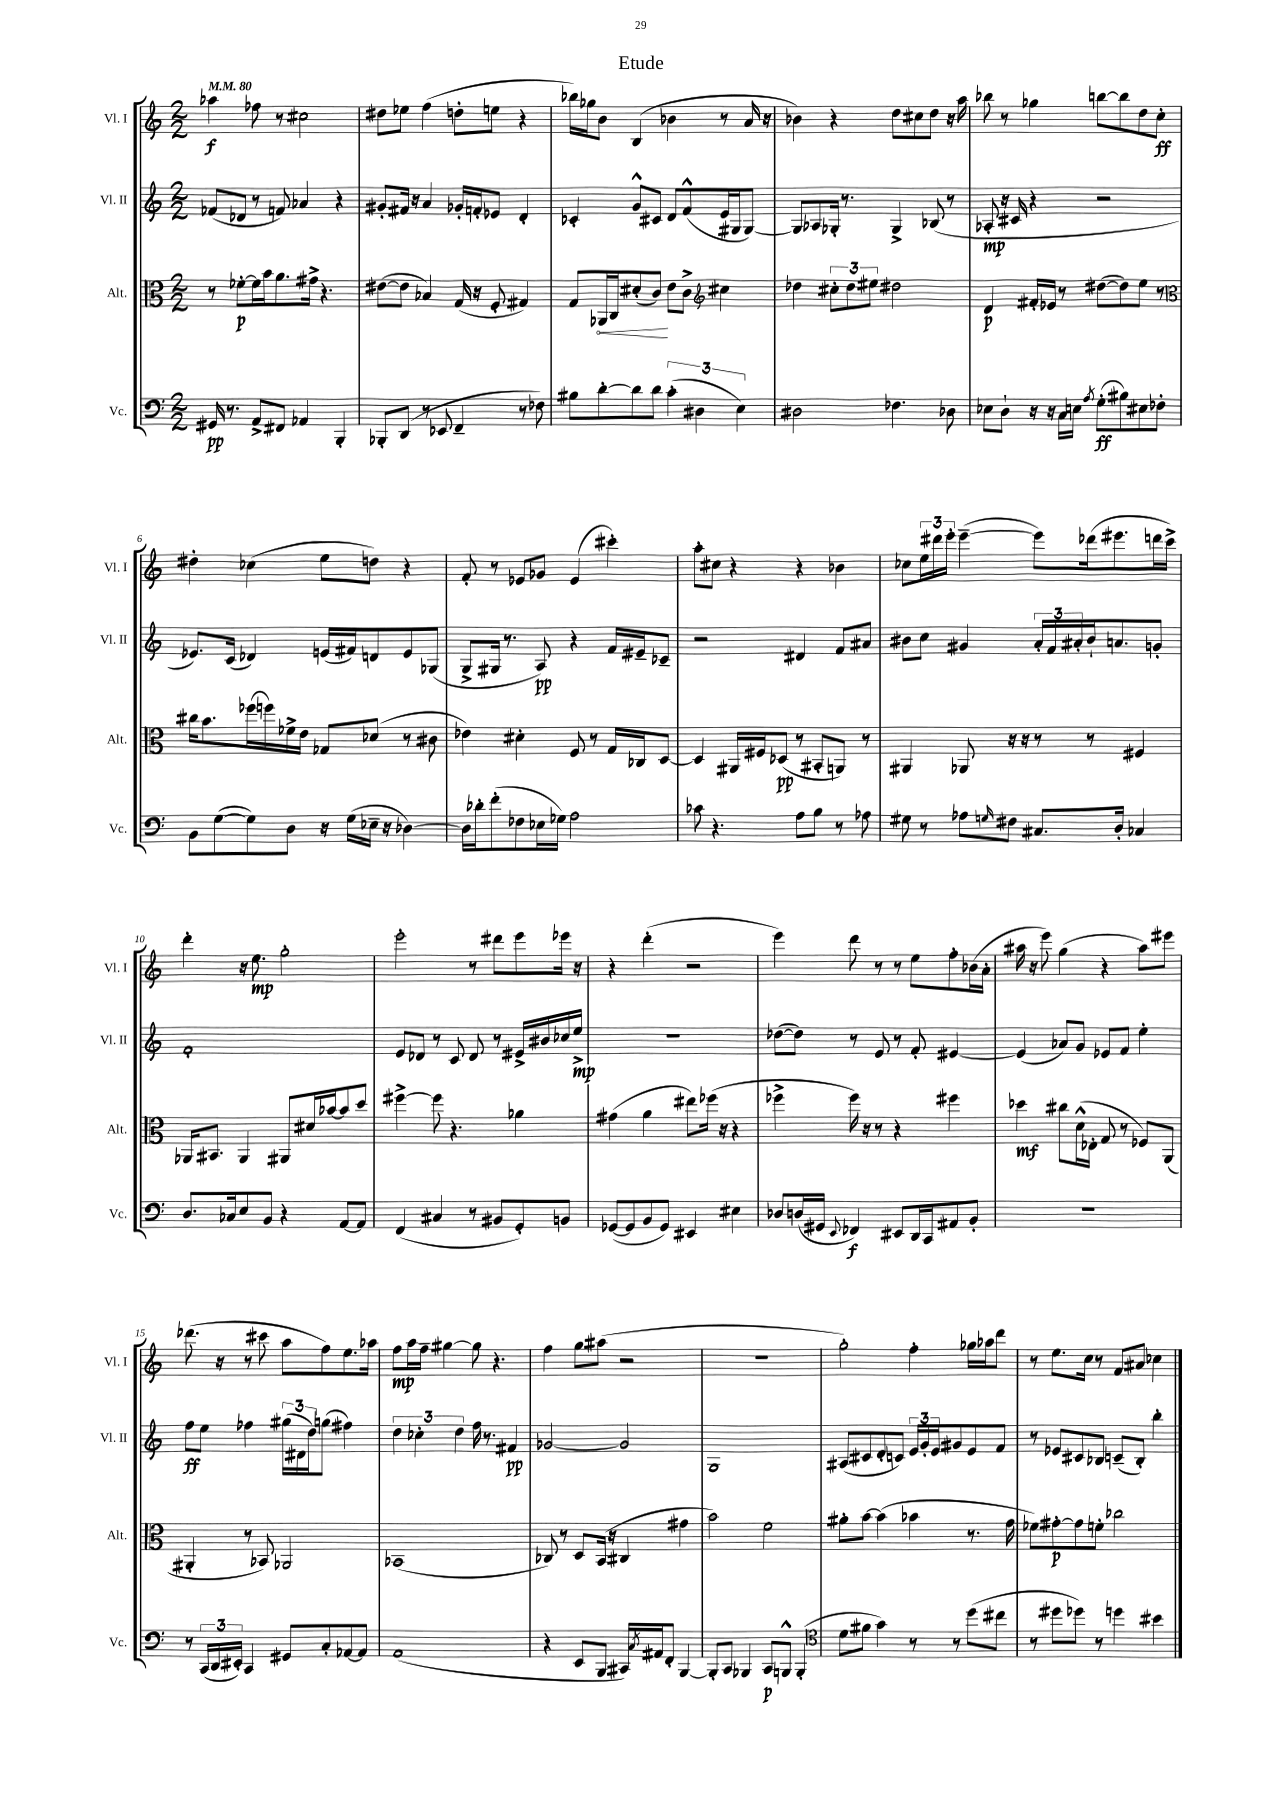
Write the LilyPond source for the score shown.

\header { title = "Etude" }
<<
\new StaffGroup <<
\new Staff = "s0" \with { instrumentName = "Vl. I" shortInstrumentName = "Vl. I" } {
    \clef treble \key c \major \numericTimeSignature \time 2/2 \tempo 4 = 80
    aes''4\f fes''8 r8 cis''2 |
    dis''8 ees''8 f''4( d''8-. e''8 r4 |
    bes''16) ges''16 b'8 b4( bes'4 r8 a'16 r16 |
    bes'4) r4 d''8 cis''8 d''8 r16 a''16 |
    bes''8 r8 ges''4 b''8~ b''8 d''8 c''8-.\ff |
    dis''4-. ces''4( e''8 d''8) r4 |
    f'8-. r8 ees'8 ges'8 ees'4( cis'''4-.) |
    a''8-. cis''8 r4 r4 bes'4 |
    ces''8 \tuplet 3/2 { e''16 dis'''16 e'''16-. } e'''4~--( e'''8) des'''16( eis'''8. d'''16 c'''16->) |
    d'''4-. r16 e''8.\mp g''2-. |
    e'''2-. r8 dis'''8 e'''8 ees'''16 r16 |
    r4 d'''4-.( r2 |
    e'''4) d'''8 r8 r8 e''8 f''8-. bes'16( a'16-. |
    ais''16 r16 e'''8) g''4( r4 ais''8) eis'''8 |
    des'''8.( r16 r8 cis'''8 a''8 f''8) e''8. aes''16 |
    f''8\mp a''16 f''16-- gis''4~ gis''8 r4. |
    f''4 g''8 ais''8( r2 |
    r1 |
    g''2-.) f''4-. ges''16 aes''16 d'''8 |
    r8 e''8. c''16 r8 f'8 ais'8 ces''4 \bar "|." |
}
\new Staff = "s1" \with { instrumentName = "Vl. II" shortInstrumentName = "Vl. II" } {
    \clef treble \key c \major \numericTimeSignature \time 2/2
    fes'8( des'8 r8 f'8) aes'4 r4 |
    gis'8-. fis'16 r16 a'4 ges'16-. f'16-. ees'8 d'4-. |
    ces'4-. g'8-^ cis'8 d'8 f'8-^( e'16 gis16 gis8~) |
    gis8 aes8 ges16-. r8. ges4-> bes8( r8 |
    aes8-.\mp r16 cis'16 r4 r2 |
    ees'8.) c'16( des'4) e'16( fis'16) d'8 e'8 ges8( |
    g8-> gis16 r8. a8\pp) r4 f'16 eis'16-- ces'8-- |
    r2 dis'4 f'8 ais'8 |
    bis'8 c''8 gis'4 \tuplet 3/2 { a'16-. f'16 ais'16-. } bis'16-! a'8. g'8-. |
    f'1-. |
    e'8 des'8 r8 c'8 des'8 r8 eis'16-> bis'16 ces''16 e''16->\mp |
    R1 |
    des''8~( des''8) r8 e'8 r8 f'8-. eis'4~ |
    eis'4( aes'8) g'8 ees'8 f'8 e''4-. |
    f''8\ff e''8 fes''4 \tuplet 3/2 { gis''16( dis'16 d''16) } g''8( fis''4) |
    \tuplet 3/2 { d''4 ces''4-. d''4 } f''16 r8. fis'4\pp |
    ges'2~ ges'2 |
    g1 |
    ais8( cis'8 d'8-. c'8) \tuplet 3/2 { e'16 g'16-. e'16 } gis'8 e'8 f'8 |
    r8 ees'8 cis'8 bes8 c'8--( bes8-.) b''4-. \bar "|." |
}
\new Staff = "s2" \with { instrumentName = "Alt." shortInstrumentName = "Alt." } {
    \clef alto \key c \major \numericTimeSignature \time 2/2
    r8 fes'8~-.\p fes'16 b'16 a'8. gis'16-> r4. |
    eis'8~( eis'8 bes4) g16( r16 f8-. gis4) |
    g8 \once \override Hairpin.circled-tip = ##t aes,16\< c16 dis'8-.( c'8\!) e'8 c'8-> \clef treble cis''4 |
    des''4 \tuplet 3/2 { cis''8-. des''8 eis''8 } dis''2 |
    d'4\p fis'16-. ees'16 r8 dis''8~( dis''8) e''8 r8 |
    \clef alto cis''16 b'8. fes''16( f''16) fes'16-> e'16 ges8 des'8( r8 cis'8 |
    ees'4) dis'4-. f8 r8 g16 ces16 d8~ |
    d4 ais,16 fis16 des8\pp( r8 bis,8-. a,8) r8 |
    ais,4 aes,8 r16 r16 r8 r8 fis4 |
    aes,16 bis,8. aes,4 ais,8 dis'16 bes'16~ bes'8 d''8 |
    fis''4~-> fis''8 r4. aes'4 |
    gis'4( a'4 eis''8) fes''16( r16 r4 |
    fes''4-> fes''16) r16 r8 r4 fis''4 |
    des''4\mf cis''8 d'16-^( ees16-. g8 r8 fes8) a,8( |
    ais,4-. r8 bes,8) aes,2 |
    bes,1( |
    ces8) r8 d8 b,16( r16 cis4 gis'4 |
    b'2) f'2 |
    ais'8-. b'8~ b'4( bes'4 r8. g'16 |
    fes'8) gis'8~-.\p gis'8 f'8-. ces''2 \bar "|." |
}
\new Staff = "s3" \with { instrumentName = "Vc." shortInstrumentName = "Vc." } {
    \clef bass \key c \major \numericTimeSignature \time 2/2
    gis,16\pp r8. a,8-> fis,8 aes,4 b,,4-. |
    bes,,8-. d,8( r8 ees,8 f,4-- r8 fes8) |
    bis8 d'8~-. d'8 d'8 \tuplet 3/2 { c'4-.( dis4 e4) } |
    dis2 fes4. des8 |
    ees8 d8-! r16 r16 c16 e16 \acciaccatura { a8 } g8-.\ff( bis8) eis8 fes8-. |
    b,8 g8~( g8) d8 r16 g16( ees16-- r16 des4~) |
    des16 des'16-. f'8-.( fes8 ees16 ges16) a2 |
    ces'8 r4. a8 b8 r8 aes8 |
    gis8 r8 aes8 \grace { g16 } fis8 cis8. d16-. ces4 |
    d8. ces16 e8 b,8 r4 a,8~ a,8 |
    f,4( cis4 r8 bis,8 g,8-.) b,8 |
    ges,8~( ges,8 b,8 ges,8) eis,4 eis4 |
    des8 d16( gis,16 \appoggiatura { e,8 } fes,4\f) eis,8 d,16 c,16 ais,8 b,8-. |
    R1 |
    r8 \tuplet 3/2 { c,16( d,16 eis,16-.) } c,4 gis,8 c8-. aes,8~ aes,8 |
    a,1( |
    r4 e,8 b,,8 cis,16) \acciaccatura { c8 } ais,16 f,8-. b,,4~ |
    b,,8-. c,8 bes,,4 c,8\p b,,8-^ b,,4-.( |
    \clef tenor d'8 fis'8 g'4) r8 r8 d''8( cis''8 |
    r8 dis''8 des''8) r8 d''4 bis'4 \bar "|." |
}
>>
>>
